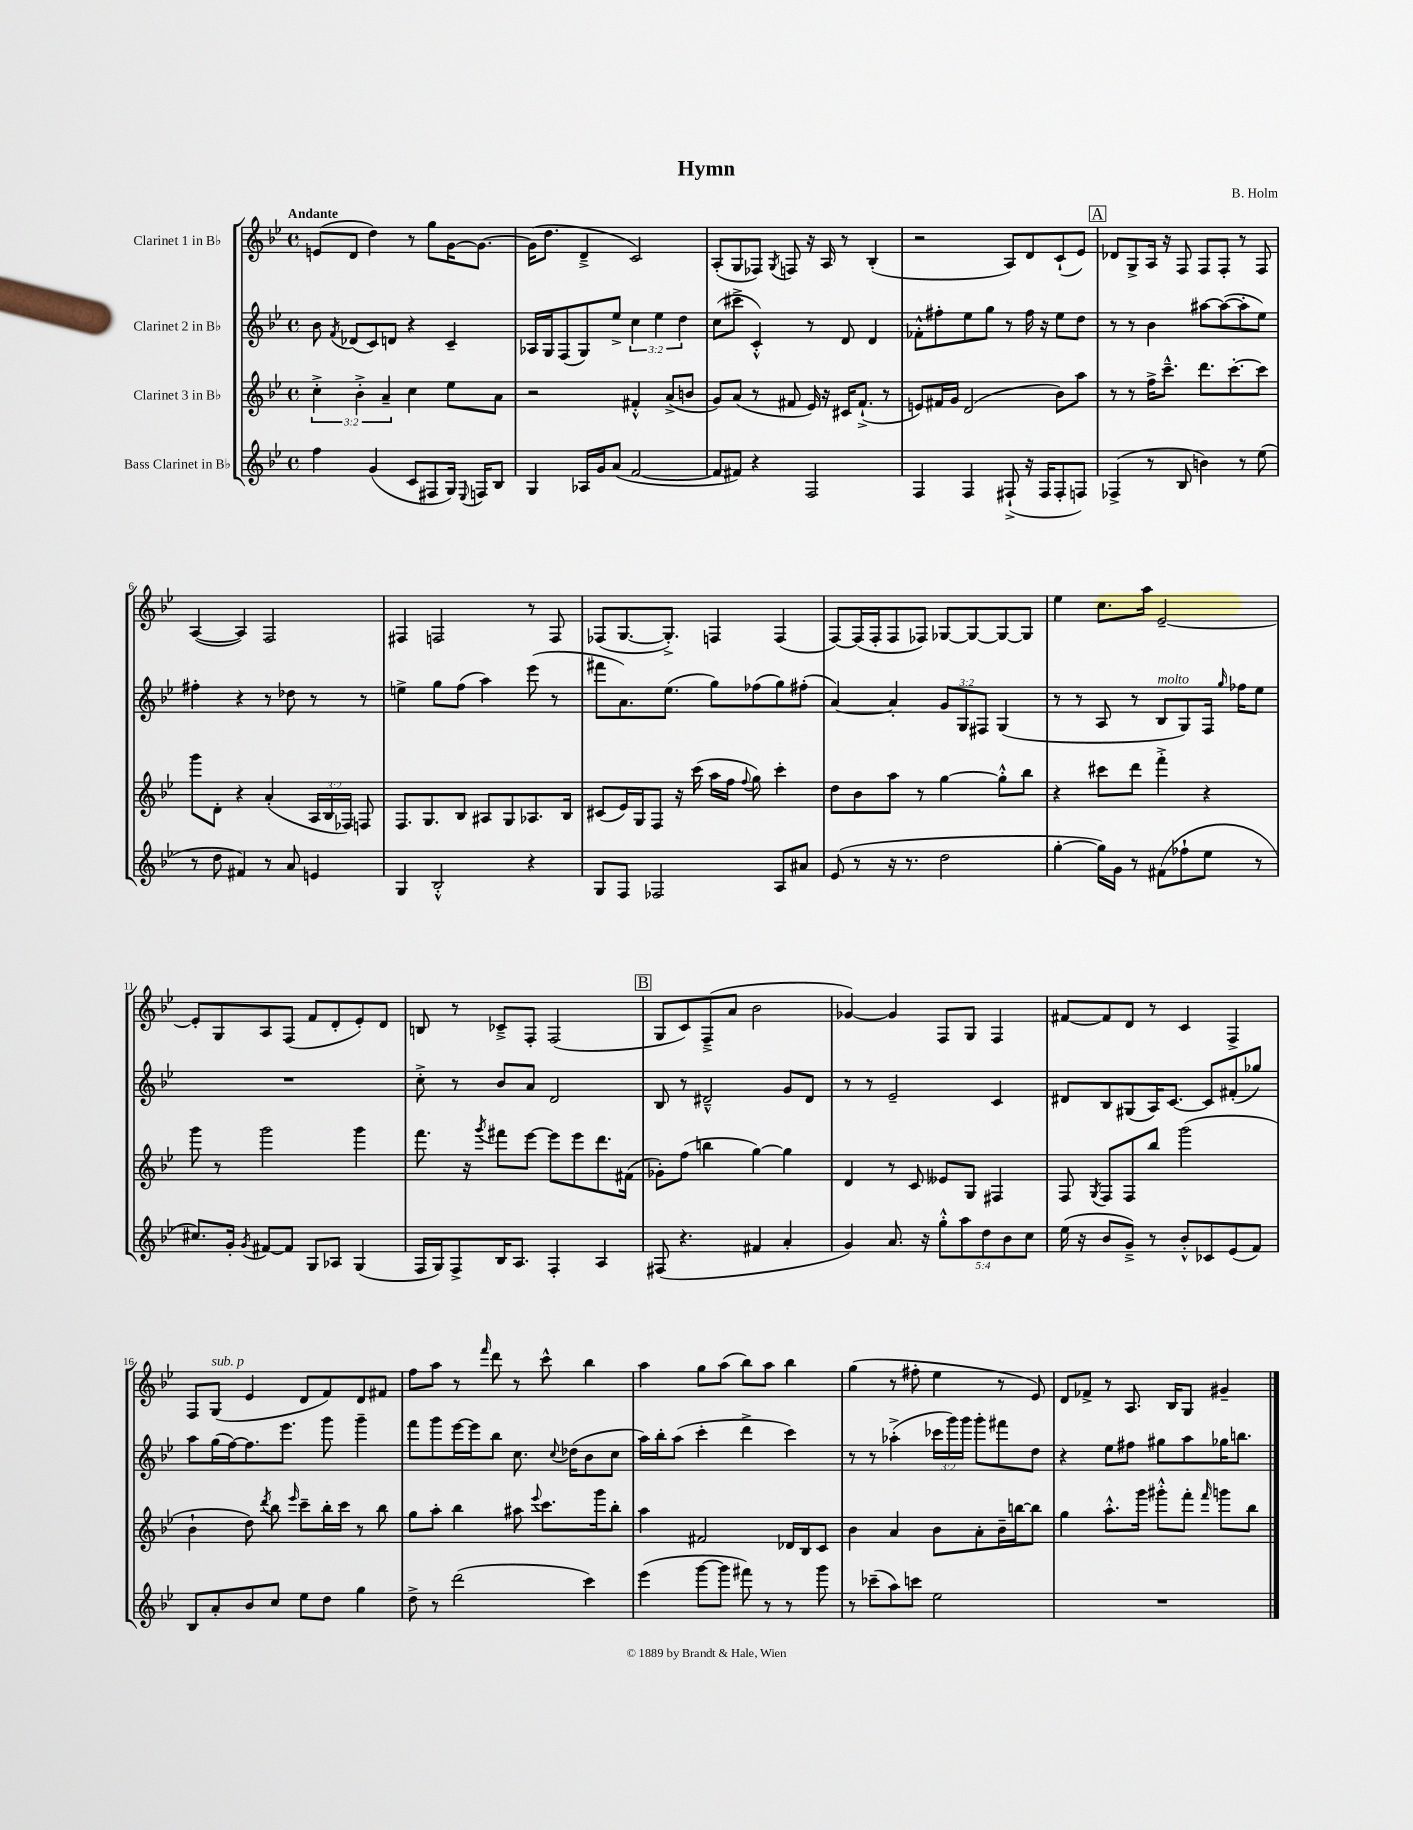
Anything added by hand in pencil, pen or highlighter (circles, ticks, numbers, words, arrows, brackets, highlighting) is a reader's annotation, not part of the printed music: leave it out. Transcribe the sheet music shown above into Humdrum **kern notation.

**kern	**kern	**kern	**kern
*part4	*part3	*part2	*part1
*staff4	*staff3	*staff2	*staff1
*I"Bass Clarinet in B♭	*I"Clarinet 3 in B♭	*I"Clarinet 2 in B♭	*I"Clarinet 1 in B♭
*clefG2	*clefG2	*clefG2	*clefG2
*k[b-e-]	*k[b-e-]	*k[b-e-]	*k[b-e-]
*M4/4	*M4/4	*M4/4	*M4/4
*met(c)	*met(c)	*met(c)	*met(c)
=1	=1	=1	=1
!	!	!	!LO:TX:a:B:t=Andante
4ff\	6cc'^\	8b-\	(8en/L
.	.	8qf/	.
.	.	(8d-X/L	8d/J
.	6b-'^\	.	.
(4g/	.	8c/)	4dd\)
.	6a~/	.	.
.	.	8dn/J	.
8c/L	4cc\	4r	8r
8F#X/	.	.	8gg\L
16G/Jk)	8ee-\L	4c~/	[16g\K
8qqE-/	.	.	.
16Fn/KL	.	.	8.g\J_
8B-/J	8a\J	.	.
=2	=2	=2	=2
4G/	2r	16A-X/LL	(16g\KL]
.	.	16G/J	8.dd\J
.	.	(8F/	.
16A-X/LL	.	8G/)	4d~^/
16g/J	.	.	.
(8a/J	.	8ee-^/J	.
[2f/	4f#X'^^/	6cc\	2c/)
.	.	6ee-\	.
.	(8a^/L	.	.
.	.	6dd\	.
.	8bn/J	.	.
=3	=3	=3	=3
8f/L]	8g/L)	(8cc\L	(8A'/L
8f#X/J)	(8a/J	8ccc#X^\J	8G/
4r	8r	4c'^^/)	8F-X/J)
.	.	.	8qG/
.	8f#X/	.	8Fn/
2F/	16e-/)	8r	16r
.	16r	.	16A/
.	16c#X/KL	8d/	8r
.	(8.f#`^/J	.	.
.	.	4d/	(4B-'/
.	8r	.	.
=4	=4	=4	=4
4F/	8en/L)	8f-X'^^\L	2r
.	16f#X/L	8ff#X'\	.
.	16g/JJ	.	.
4F/	(2d/	8ee-\	.
.	.	8gg\J	.
(8F#X`^/	.	8r	8A/L)
16r	.	16ff#\	8d/
16F#/KL	.	16r	.
8F#'/	8b-\L)	8ee-\L	(8c`/
8Fn/J)	8aa\J	8dd\J	8e-/J)
!!LO:REH:place=s1:t=A
=5	=5	=5	=5
(4F-X^/	8r	8r	8d-X/L
.	8r	8r	8G^/
8r	16ff^\KL	4b-\	16A/Jk
.	8.ccc~^^\J	.	16r
8B-/	.	.	8F/
4bn\)	8.ddd\L	[8aa#X\L	8F/L
.	.	(8aa#\_	8F'/J
.	[8.ccc'\	.	.
8r	.	8aa#'\]	8r
(8ee-\	8ccc\J]	8ee-\J)	8F/
!!LO:LB:g=z
=6	=6	=6	=6
8r	8ggg\L	4ff#X'\	([4A/
8dd\	8d'\J	.	.
4f#X/)	4r	4r	4A/])
8r	(4a'/	8r	2F/
8a/	.	8dd-X\	.
4en/	24A/LL	8r	.
.	24B-/	.	.
.	24F-X/JJ)	.	.
.	8Fn/	8r	.
=7	=7	=7	=7
4G/	8.F/L	4een^\	4F#X/
.	8.G/	.	.
2B-'^^/	.	8gg\L	2Fn/
.	8B-/J	(8ff\J	.
.	8A#X/L	4aa\)	.
.	8G/	.	.
4r	8.A-X/	(8eee-\	8r
.	.	8r	8F/
.	16B-/Jk	.	.
=8	=8	=8	=8
8G/L	(8c#X/L	8fff#X\L	(8F-X/L
8F/J	16e-/L)	8.a\)	[8.G/
.	16G/J	.	.
2F-X/	8F/J	.	.
.	.	(8.ee-\J	8.G'^/J])
.	16r	.	.
.	(16ccc\	.	.
.	16aa\LL	8gg\L)	4Fn/
.	16ff\JJ	.	.
.	8qqff/	.	.
.	8gg\)	(8ff-X\	.
8A/L	4ccc'\	8gg\)	(4F/
8a#X/J	.	(8ff#X'\J	.
=9	=9	=9	=9
(8e-/	8dd\L	[4a/)	[8F/L)
8r	8b-\	.	(16F/L]
.	.	.	16F'/J
16r	8aa\J	4a'/]	8F/
8.r	.	.	.
.	8r	.	8F-X/J)
2dd\	[4gg\	12g/L	[8G-X/L
.	.	12G/	.
.	.	.	8G-/_
.	.	12F#X/J	.
.	8gg'^^\L]	(4G/	8G-/_
.	8bb-\J	.	8G-/J]
=10	=10	=10	=10
[4gg'\	4r	8r	4ee-\
.	.	8r	.
16gg\LL])	8ccc#X\L	8A/	8.cc\L
16g\JJ	.	.	.
8r	8ddd\J	8r	.
.	.	.	16aa\Jk
!	!	!LO:TX:a:i:t=molto	!
(8f#X\L	4fff'^\	8B-/L	[2e-~/
8ff-X`\	.	8G/)	.
8ee-\J	4r	16F/Jk	.
.	.	16qqgg/	.
.	.	16ff-X\KL	.
8r	.	8ee-\J	.
!!LO:LB:g=z
=11	=11	=11	=11
8.cc#X/L)	8ggg\	1r	8e-'/L]
.	8r	.	8G/
16g'/Jk	.	.	.
8qg/	.	.	.
[8f#X/L	2ggg\	.	8A/
8f#/J]	.	.	(8F/J
8G/L	.	.	8f/L
8A-X/J	.	.	8d'/
(4G/	4ggg\	.	8e-'/)
.	.	.	8d/J
=12	=12	=12	=12
16F/LL	8.fff\	8cc'^\	8Bn/
16G/J)	.	.	.
8F^/	.	8r	8r
.	16r	.	.
.	8qggg/	.	.
16B-/K	8fff#X\L	8b-/L	8c-X~^/L
8.A/J	.	.	.
.	[8eee-\J	8a/J	8F'/J
4F'/	8eee-\L]	2d/	(2F/
.	8eee-\	.	.
4A/	8.ddd\	.	.
.	(16f#X\Jk	.	.
!!LO:REH:place=s1:t=B
=13	=13	=13	=13
(8F#X/	8g-X'\L)	8B-/	8G/L
4.r	(8ff\J	8r	8c/)
.	4bbn\	2d#X~^^/	(8F~^/
.	.	.	8a/J
4f#X/	[4gg\)	.	2b-\
4a'/	4gg\]	8g/L	.
.	.	8d#/J	.
=14	=14	=14	=14
4g/)	4d/	8r	[4g-X/)
.	.	8r	.
8.a/	8r	2e-~/	4g-/]
.	8c/	.	.
16r	.	.	.
10gg'^^\L	8e--X/L	.	8F/L
10aa\	.	.	.
.	8G/J	.	8G/J
10dd\	.	.	.
.	4F#X/	4c/	4F/
10b-\	.	.	.
10cc\J	.	.	.
=15	=15	=15	=15
(16ee-\	8F/	8d#X/L	[8f#X/L
16r	.	.	.
.	8qG/	.	.
8b-/L	8F/L	8B-/	8f#/]
8g~^/J)	8F/	(8G#X/	8d/J
8r	8bb-/J	16A/K)	8r
.	.	[8.c/J	.
8b-'^^/L	(2ggg\	.	4c/
8c-X/	.	8c/L]	.
(8e-/	.	(8f#X'/	4F^/
8f/J)	.	8gg-X/J)	.
!!LO:LB:g=z
=16	=16	=16	=16
8B-/L	4b-`\	8aa\L	8F/L
!	!	!	!LO:TX:a:i:t=sub. p
8a'/	.	(16gg\L	(8G/J
.	.	[16ff\J)	.
8b-/	8dd\)	8.ff\]	4e-/
.	8qddd/	.	.
8cc/J	8bb-\	.	.
.	.	8.eee-\J	.
.	16qqeee-/	.	.
8ee-\L	8ccc~\L	.	8d/L
8dd\J	16bb-'\L	8ggg\	8f/)
.	16ccc\JJ	.	.
4gg\	8r	4ggg~\	8d/
.	8bb-\	.	8f#X/J
=17	=17	=17	=17
8dd^\	8gg\L	8fff\L	8ff\L
8r	8aa'\J	8ggg\	8aa\J
(2ddd\	4bb-\	[16eee-\L	8r
.	.	16eee-\J]	.
.	.	.	16qqfff/
.	.	8bb-\J	8ddd\
.	8aa#X\	8.cc\	8r
.	8qqeee-/	.	.
.	8.ccc\L	.	8ccc^^\
.	.	8qqcc/	.
.	.	(16dd-X\KL	.
4ccc\)	.	8b-\	4bb-\
.	16ggg\k	.	.
.	8bb-'\J	8cc\J	.
=18	=18	=18	=18
(4eee-\	4aa\	16aa\LL)	4aa\
.	.	16bb-'\J	.
.	.	(8aa\J	.
[8ggg\L	2f#X/	4ccc'\	8gg\L
8ggg\J]	.	.	(8aa\J
8fff#X\)	.	4ddd^\	8bb-\L)
8r	.	.	8aa\J
8r	16d-X/LL	4ccc\)	4bb-\
.	16B-/J	.	.
8ggg\	8c/J	.	.
=19	=19	=19	=19
8r	4b-\	8r	(4gg\
(8ccc-X~\L	.	8r	.
8aa\)	4a/	(4aa-X'^\	8r
8cccn\J	.	.	8ff#X'\
2ee-\	8b-\L	24ccc-X\LL	4ee-\
.	.	24ggg\)	.
.	.	24ggg\JJ	.
.	8a'\	8ggg'\L	.
.	16b-~\L	8fff#X\	8r
.	[16bbn\J	.	.
.	8bb\J]	8dd\J	8e-/)
=20	=20	=20	=20
1r	4gg\	4r	8d/L
.	.	.	8f-X^/J
.	8.aa'^^\L	8ee-\L	8r
.	.	8ff#X\J	8.A/
.	16ggg\Jk	.	.
.	8ggg#X'^^\L	8gg#X\L	.
.	.	.	16B-/KL
.	8fff'\J	8aa\	8G/J
.	16qqfff/	.	.
.	8gggn\L	16gg-X\K	4g#X~/
.	.	8.bbn\J	.
.	8bb-\J	.	.
==	==	==	==
*-	*-	*-	*-
